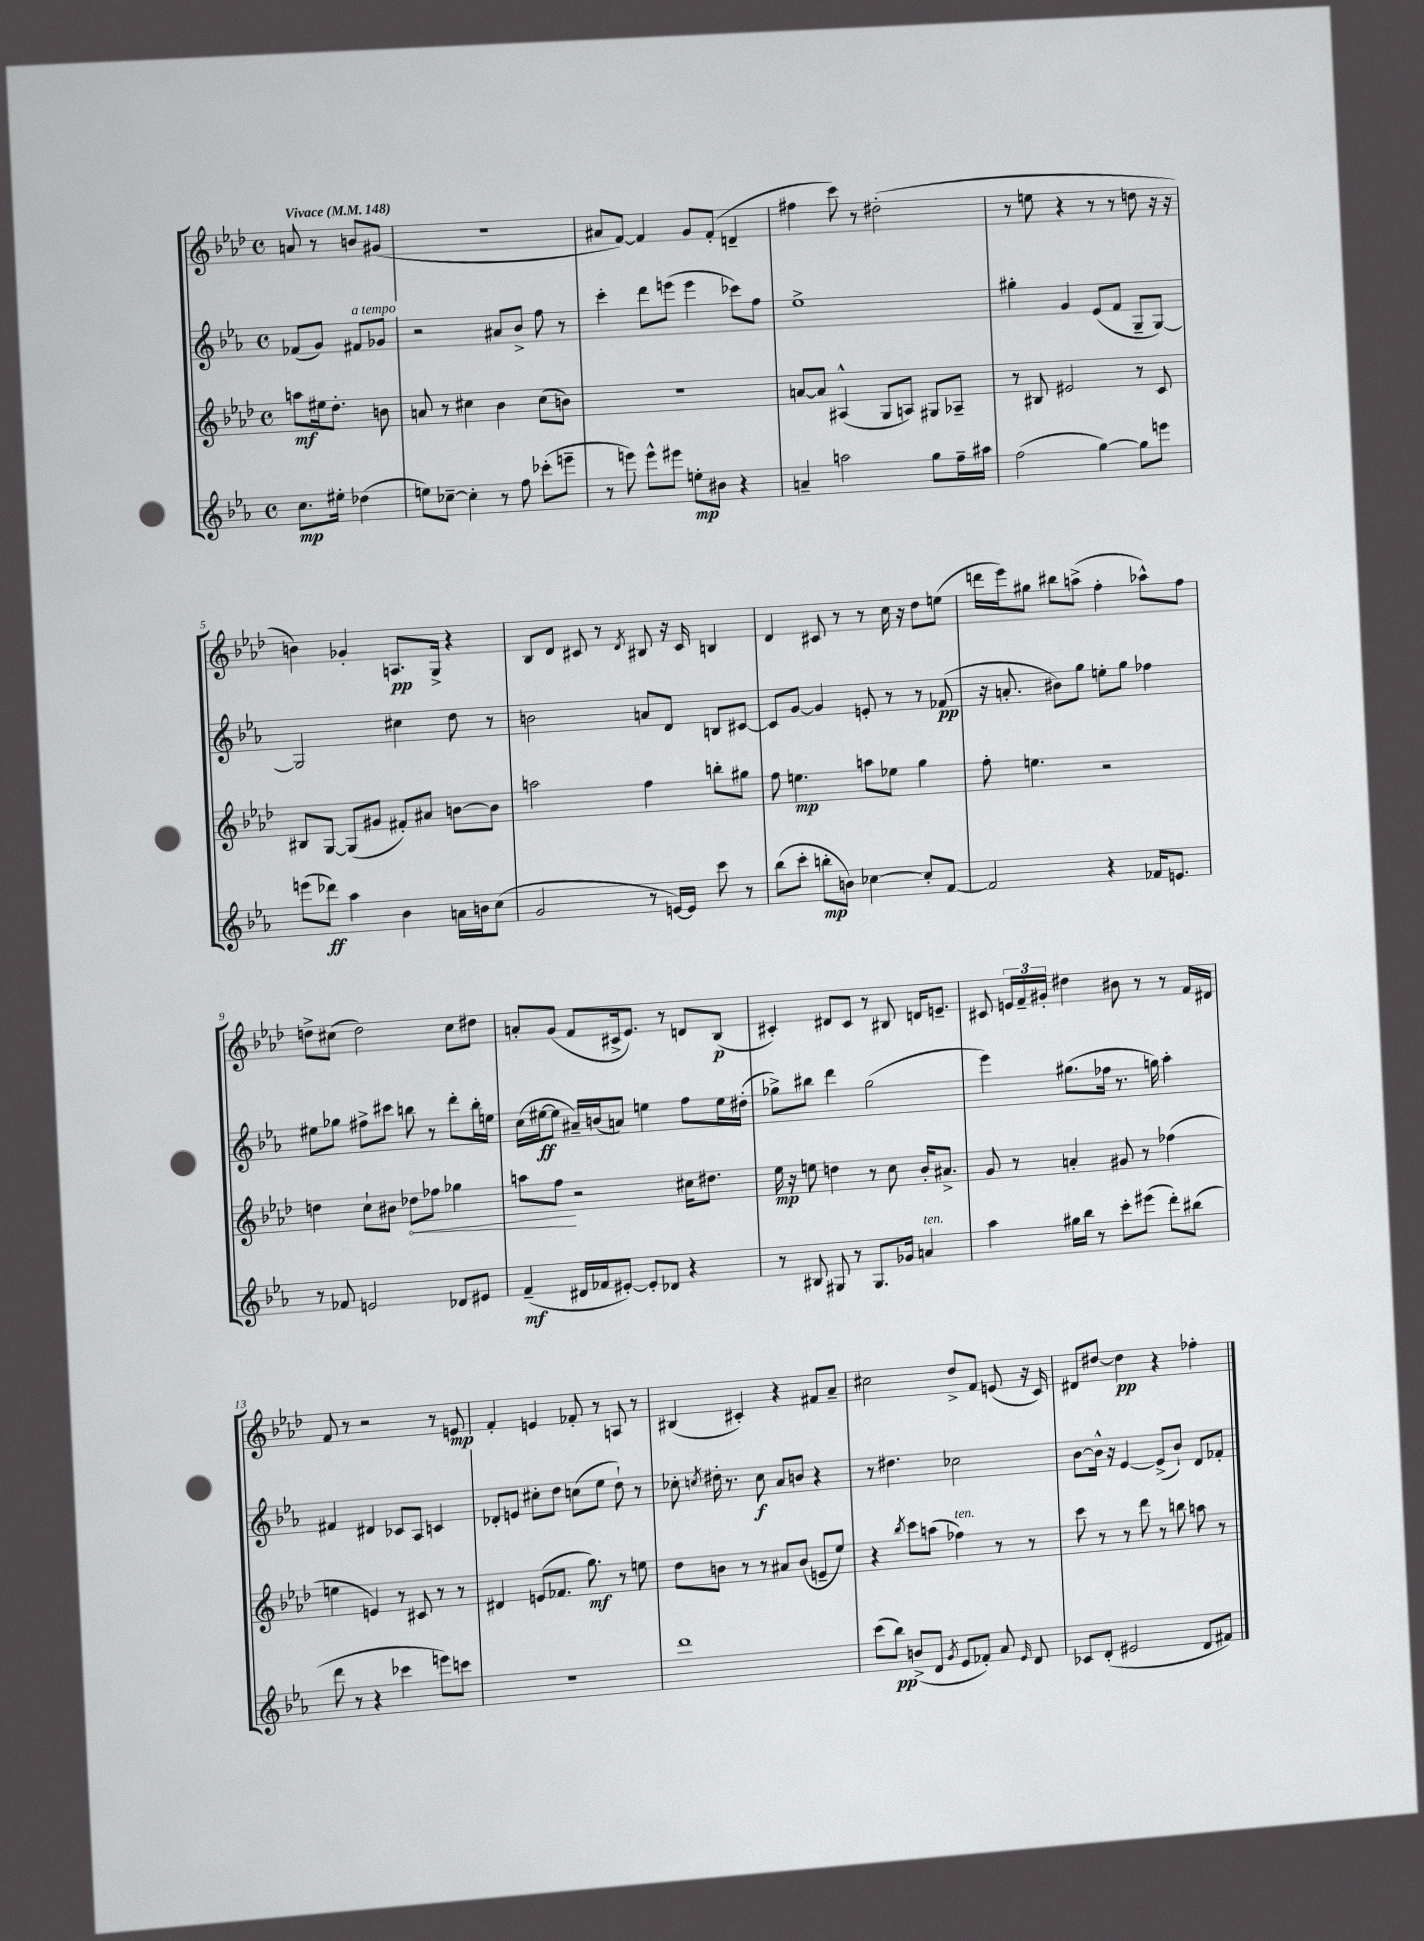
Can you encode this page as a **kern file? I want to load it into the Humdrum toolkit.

**kern	**dynam	**kern	**dynam	**kern	**dynam	**kern	**dynam
*part4	*part4	*part3	*part3	*part2	*part2	*part1	*part1
*staff4	*staff4	*staff3	*staff3	*staff2	*staff2	*staff1	*staff1
*clefG2	*	*clefG2	*	*clefG2	*	*clefG2	*
*k[b-e-a-]	*	*k[b-e-a-d-]	*	*k[b-e-a-]	*	*k[b-e-a-d-]	*
*M4/4	*	*M4/4	*	*M4/4	*	*M4/4	*
*met(c)	*	*met(c)	*	*met(c)	*	*met(c)	*
*MM148	*	*MM148	*	*MM148	*	*MM148	*
=	=	=	=	=	=	=	=
!	!	!	!	!	!	!LO:TX:a:B:t=Vivace	!
8.cc\L	mp	8aan\L	mf	(8f-X/L	.	8an/	.
.	.	16ee#X\k	.	8g/J)	.	8r	.
16ee#X'\Jk	.	8.dd-'\J	.	.	.	.	.
!	!	!	!	!LO:TX:a:i:t=a tempo	!	!	!
(4dd-X\	.	.	.	8f#X/L	.	8bn/L	.
.	.	8bn\	.	8g-X/J	.	(8g#X/J	.
=1	=1	=1	=1	=1	=1	=1	=1
8een\L)	.	8an/	.	2r	.	1r	.
[8cc-X~\J	.	8r	.	.	.	.	.
4cc-'\]	.	4cc#X\	.	.	.	.	.
8r	.	4b-\	.	8a#X/L	.	.	.
8ff\	.	.	.	8b-^/J	.	.	.
(8ccc-X'\L	.	(8cc#\L	.	8ff\	.	.	.
8eeen~\J	.	8bn\J)	.	8r	.	.	.
=2	=2	=2	=2	=2	=2	=2	=2
8r	.	1r	.	4ccc'\	.	8a#X/L	.
8eeen\)	.	.	.	.	.	[8f/J)	.
8eee^^\L	.	.	.	8ddd\L	.	4f/]	.
8eee#X\J	.	.	.	(8eeen\J	.	.	.
8een'\L	mp	.	.	4eee\	.	8g/L	.
8b#X\J	.	.	.	.	.	(8f'/J	.
4r	.	.	.	8ccc-X\L)	.	4dn~/	.
.	.	.	.	8ff\J	.	.	.
=3	=3	=3	=3	=3	=3	=3	=3
4an~/	.	[8an/L	.	1ee-^	.	4ff#X\	.
.	.	8a/J]	.	.	.	.	.
2aan\	.	(4A#X^^/	.	.	.	8ccc\)	.
.	.	.	.	.	.	8r	.
.	.	8G/L	.	.	.	(2dd#X'\	.
.	.	8An/J)	.	.	.	.	.
8gg\L	.	8G#X/L	.	.	.	.	.
16ff~\L	.	8A-X~/J	.	.	.	.	.
16aa#X\JJ	.	.	.	.	.	.	.
=4	=4	=4	=4	=4	=4	=4	=4
(2ff\	.	8r	.	4gg#X'\	.	8r	.
.	.	8B#X/	.	.	.	8een\	.
.	.	2e#X/	.	4g/	.	4r	.
[4gg\)	.	.	.	(8e-/L	.	8r	.
.	.	.	.	8f/J	.	8r	.
8gg\L]	.	8r	.	8G~/L	.	8ddn\	.
8eeen\J	.	8c/	.	[8G/J)	.	16r	.
.	.	.	.	.	.	16r	.
!!LO:LB:g=z
=5	=5	=5	=5	=5	=5	=5	=5
(8eeen\L	.	8B#X/L	.	2G/]	.	4bn\)	.
8ddd-X\J)	ff	[8G/J	.	.	.	.	.
4aa-\	.	(8G/L]	.	.	.	4g-X'/	.
.	.	8g#X/J	.	.	.	.	.
4b-\	.	8f#X'/L)	.	4cc#X\	.	8.An/L	pp
.	.	8a#X/J	.	.	.	.	.
.	.	.	.	.	.	16G^/Jk	.
16an\LL	.	[8bn\L	.	8dd\	.	4r	.
16bn\J	.	.	.	.	.	.	.
(8cc\J	.	8b\J]	.	8r	.	.	.
=6	=6	=6	=6	=6	=6	=6	=6
2g/	.	2aan\	.	2bn\	.	8B-/L	.
.	.	.	.	.	.	8d-/J	.
.	.	.	.	.	.	8c#X/	.
.	.	.	.	.	.	8r	.
.	.	.	.	.	.	8qd-/	.
8r	.	4ff\	.	8an/L	.	8B#X/	.
[16en/LL)	.	.	.	8d/J	.	16r	.
16e/JJ]	.	.	.	.	.	16c#/	.
8ccc\	.	8bbn'\L	.	8Bn/L	.	4Bn/	.
8r	.	8gg#X\J	.	[8c#X/J	.	.	.
=7	=7	=7	=7	=7	=7	=7	=7
(8bb-\L	.	8ff\	.	8c#/L]	.	4d-/	.
8ccc'\J	.	4.een\	mp	[8g/J	.	.	.
8bbn'\L	mp	.	.	4g/]	.	8c#X/	.
8bn\J)	.	.	.	.	.	8r	.
[4cc-X\	.	8aan\L	.	8en'/	.	8r	.
.	.	8ee-X\J	.	8r	.	16cc\	.
.	.	.	.	.	.	16r	.
8cc-'/L]	.	4gg\	.	8r	.	8dd-\L	.
[8f/J	.	.	.	(8f-X/	pp	(8een\J	.
=8	=8	=8	=8	=8	=8	=8	=8
2f/]	.	8ff'\	.	16r	.	16dddn\LL	.
.	.	.	.	8.an'/	.	16eee-\J)	.
.	.	4.een\	.	.	.	8gg#X\J	.
.	.	.	.	8b#X\L)	.	8bb#X\L	.
.	.	.	.	8gg\J	.	(8aan^\J	.
4r	.	2r	.	8een'\L	.	4ff'\	.
.	.	.	.	8gg\J	.	.	.
16f-X/KL	.	.	.	4ff-X\	.	8aa-X^^\L)	.
8.en/J	.	.	.	.	.	.	.
.	.	.	.	.	.	8ff\J	.
!!LO:LB:g=z
=9	=9	=9	=9	=9	=9	=9	=9
8r	.	4ddn\	.	8ee#X\L	.	8ddn^\L	.
8f-X/	.	.	.	8gg-X\J	.	(8cc#X\J	.
2en/	.	8cc`\L	.	8ff#X^\L	.	2dd\)	.
.	.	8b#X\J	.	8ccc#X\J	.	.	.
!	!	!	!LO:HP:b	!	!	!	!
.	.	8dd-X\L	<	8bbn\	.	.	.
.	.	8ff-X\J	.	8r	.	.	.
8d-X/L	.	4gg-X\	.	8ddd'\L	.	8cc#\L	.
8e#X/J	.	.	.	16bb'\L	.	8dd#X\J	.
.	.	.	.	16een\JJ	.	.	.
=10	=10	=10	=10	=10	=10	=10	=10
(4f~/	mf	8aan\L	.	(16cc\LL	.	8an'/L	.
.	.	.	.	[16ee#X\J	ff	.	.
.	.	8ff\J	.	8ee#\J]	.	(8g/J	.
16d#X/LL	.	2r	[	16a#X~/LL)	.	8f/L	.
16f-X/J	.	.	.	(16bn/J	.	.	.
[8e#X'/J)	.	.	.	8an/J)	.	16c#X^/k	.
.	.	.	.	.	.	8.e-/J)	.
8e#'/L]	.	.	.	4een\	.	.	.
8d-X/J	.	.	.	.	.	8r	.
4r	.	16cc#X\KL	.	8ff\L	.	8dn/L	.
.	.	8.dd#X\J	.	.	.	.	.
.	.	.	.	16ee\L	.	(8B-/J	p
.	.	.	.	(16dd#X'\JJ	.	.	.
=11	=11	=11	=11	=11	=11	=11	=11
8r	.	16ee-\	mp	8gg-X^\L)	.	4c#X'/)	.
.	.	16r	.	.	.	.	.
8B#X/	.	8een\	.	8bb#X\J	.	.	.
8G#X/	.	4ddn\	.	4ddd\	.	8d#X/L	.
8r	.	.	.	.	.	8c#/J	.
8.G#/L	.	8r	.	(2gg-\	.	8r	.
.	.	8cc\	.	.	.	8B#X/	.
16g-X/Jk	.	.	.	.	.	.	.
!LO:TX:a:i:t=ten.	!	!	!	!	!	!	!
4an/	.	16b-'/KL	.	.	.	16dn/KL	.
.	.	8.a#X^/J	.	.	.	8.en~/J	.
=12	=12	=12	=12	=12	=12	=12	=12
4aa-\	.	8g/	.	4eee-\)	.	8c#X/	.
.	.	8r	.	.	.	24en/LL	.
.	.	.	.	.	.	24f~/	.
.	.	.	.	.	.	24g#X'/JJ	.
16gg#X\LL	.	4an'/	.	(8.gg#X\L	.	4dd#X\	.
16bb-\JJ	.	.	.	.	.	.	.
8r	.	.	.	.	.	.	.
.	.	.	.	16ff-X\Jk	.	.	.
8ccc'\L	.	8g#X/	.	8.r	.	8b#X\	.
(8eee#X\J	.	8r	.	.	.	8r	.
.	.	.	.	16ggn\)	.	.	.
8ddd'\L)	.	(4ff-X\	.	4aa-'\	.	8r	.
(8bb#X\J	.	.	.	.	.	16f/LL	.
.	.	.	.	.	.	16d#X/JJ	.
!!LO:LB:g=z
=13	=13	=13	=13	=13	=13	=13	=13
8ddd\	.	4een\	.	4f#X/	.	8f/	.
8r	.	.	.	.	.	8r	.
4r	.	4en/)	.	4d#X/	.	2r	.
4ccc-X\	.	8r	.	8c-X/L	.	.	.
.	.	8c#X/	.	8A-/J	.	.	.
8eeen\L)	.	8r	.	4cn/	.	8r	.
8cccn\J	.	8r	.	.	.	8en/	mp
=14	=14	=14	=14	=14	=14	=14	=14
1r	.	4d#X/	.	8d-X'/L	.	4f'/	.
.	.	.	.	8en/J	.	.	.
.	.	(8en/L	.	8cc#X'\L	.	4en/	.
.	.	8.f-X/J	.	8dd\J	.	.	.
.	.	.	.	(8ccn\L	.	8f-X'/	.
.	.	8.gg\)	mf	.	.	.	.
.	.	.	.	8ee-\J	.	8r	.
.	.	8r	.	8dd`\)	.	8An/	.
.	.	8een\	.	8r	.	8r	.
=15	=15	=15	=15	=15	=15	=15	=15
1ddd	.	8dd-\L	.	8cc-X'\	.	(4B#X/	.
.	.	.	.	8qccn/	.	.	.
.	.	8bn\J	.	16dd#X'\	.	.	.
.	.	.	.	8.r	.	.	.
.	.	8r	.	.	.	4c#X'/)	.
.	.	8r	.	8cc\	f	.	.
.	.	8a#X/L	.	8a-/L	.	4r	.
.	.	(8b/J	.	8bn/J	.	.	.
.	.	8en~/L	.	4r	.	8f#X/L	.
.	.	8ee-/J)	.	.	.	8a-~/J	.
=16	=16	=16	=16	=16	=16	=16	=16
(8ccc\L	.	4r	.	8r	.	2cc#X\	.
8bb-\J)	pp	.	.	4.dd#X\	.	.	.
.	.	8qbb-/	.	.	.	.	.
(8bn^/L	.	8ccc\L	.	.	.	.	.
8d/J	.	(8aan\J	.	.	.	.	.
8qg/	.	.	.	.	.	.	.
!	!	!LO:TX:a:i:t=ten.	!	!	!	!	!
8e-/L	.	4ff-X\)	.	2cc-X\	.	8dd-^/L	.
8f-X'/J)	.	.	.	.	.	8f/J	.
8a-/	.	8r	.	.	.	(8en/	.
16qqe-/	.	.	.	.	.	.	.
8d/	.	8r	.	.	.	16r	.
.	.	.	.	.	.	16c/)	.
=17	=17	=17	=17	=17	=17	=17	=17
8c-X/L	.	8ccc\	.	[8b-\L	.	8d#X/L	.
(8d'/J	.	8r	.	16b-^^\Jk]	.	[8dd#X/J	.
.	.	.	.	16r	.	.	.
2e#X/	.	8r	.	[4e-/	.	4dd#\]	pp
.	.	8ddd-\	.	.	.	.	.
.	.	8r	.	(8e-^/L]	.	4r	.
.	.	8bbn\	.	8b-`/J)	.	.	.
8d/L	.	8aan\	.	8d/L	.	4ff-X'\	.
8f#X/J)	.	8r	.	8f-X'/J	.	.	.
==	==	==	==	==	==	==	==
*-	*-	*-	*-	*-	*-	*-	*-
